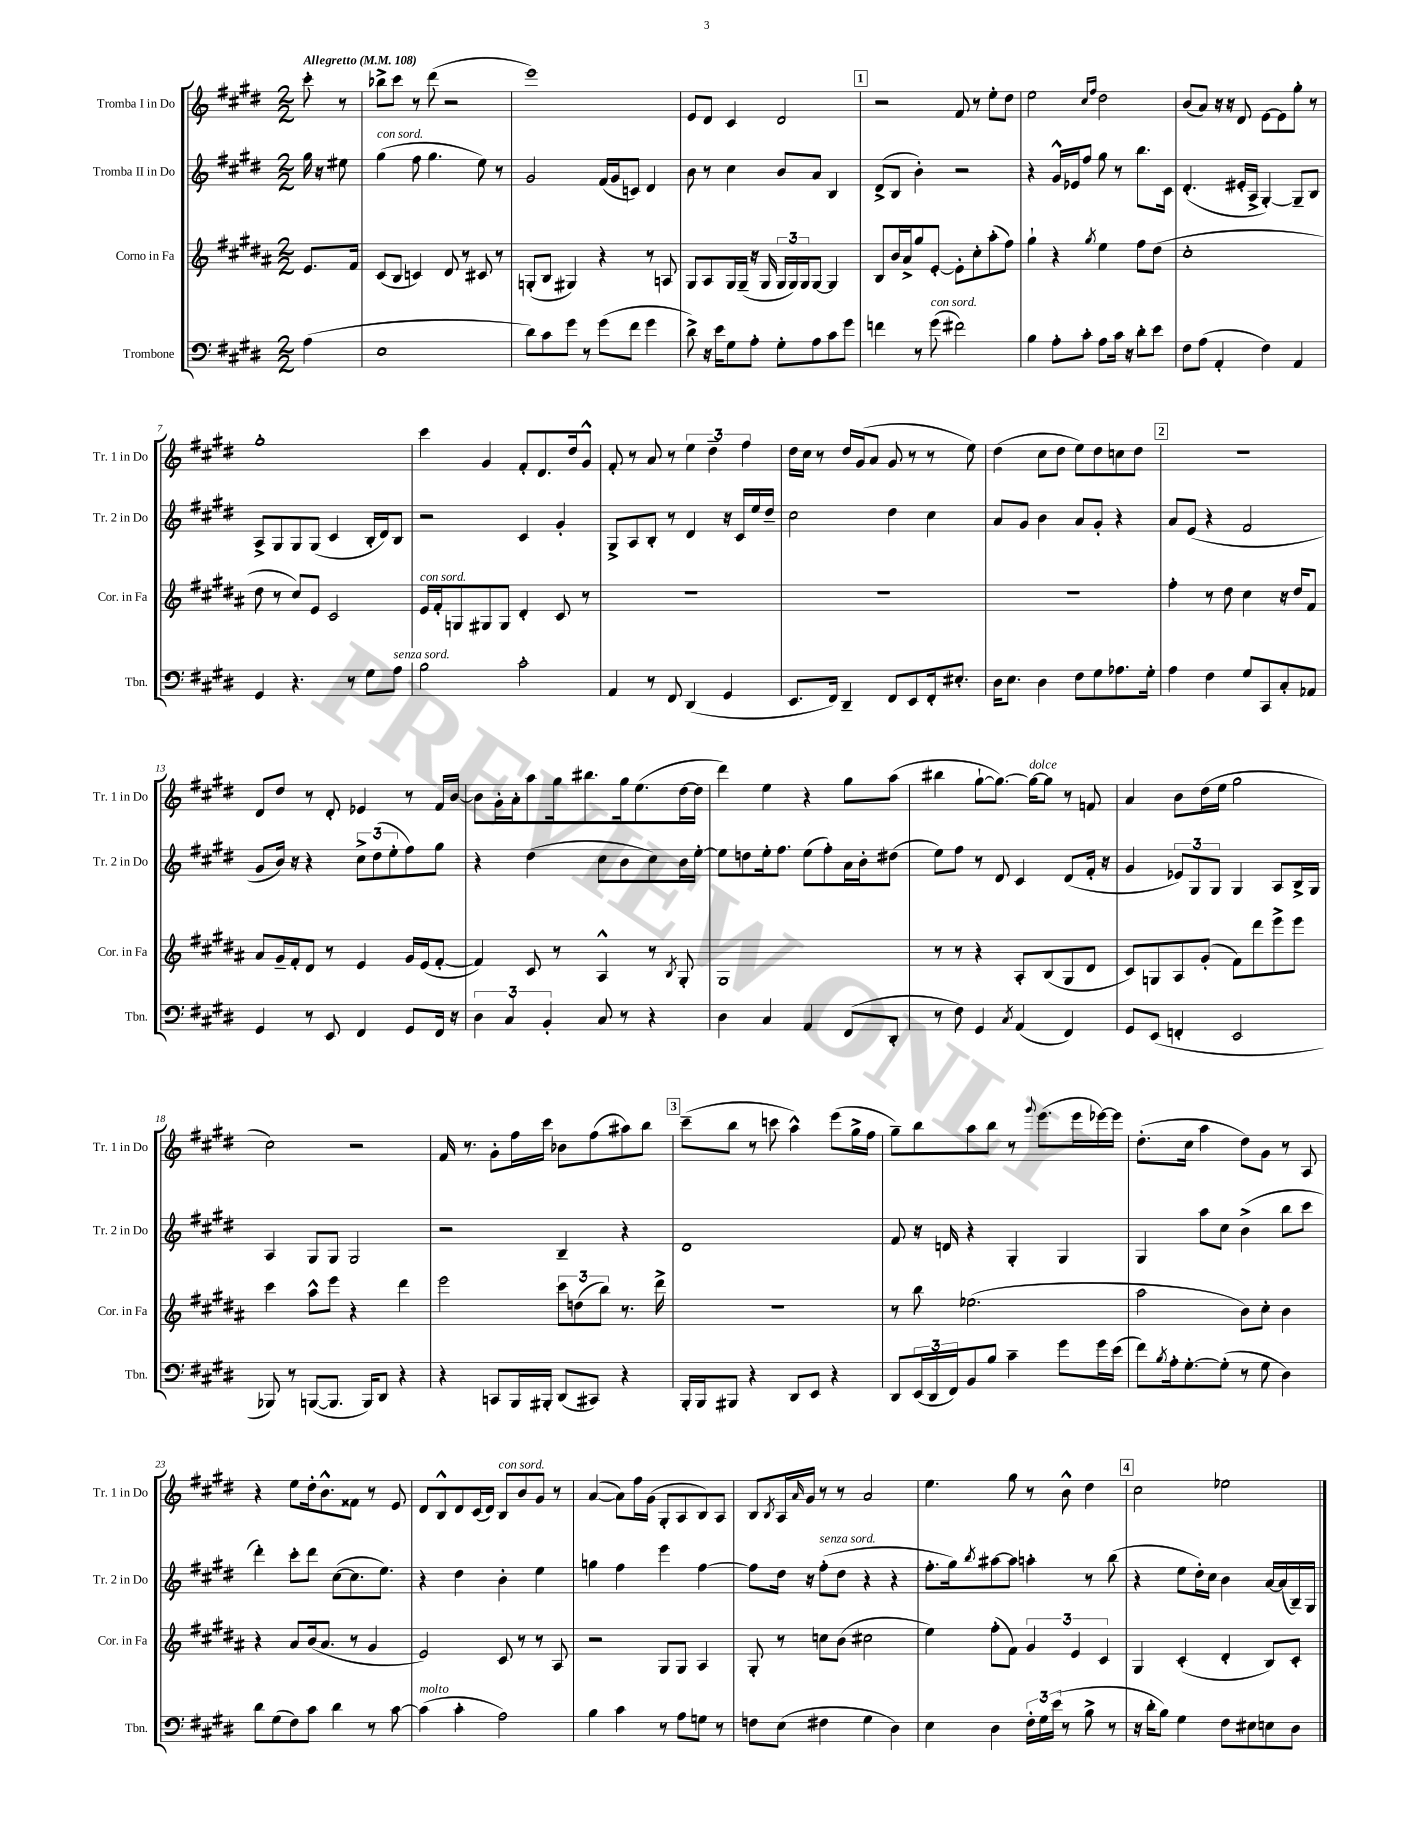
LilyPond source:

<<
\new StaffGroup <<
\new Staff = "s0" \with { instrumentName = "Tromba I in Do" shortInstrumentName = "Tr. 1 in Do" } {
    \clef treble \key e \major \numericTimeSignature \time 2/2 \partial 4 \tempo "Allegretto" 4 = 108
    cis'''8-. r8 |
    bes''8-> cis'''8 r8 dis'''8( r2 |
    e'''1) |
    e'8 dis'8 cis'4 dis'2 |
    \mark \markup { \box "1" } r2 fis'8 r8 e''8-. dis''8 |
    e''2 \grace { cis''16 fis''16 } dis''2 |
    b'8( a'8) r16 r16 dis'8 e'8~ e'8 gis''8-. r8 |
    gis''1-. |
    cis'''4 gis'4 fis'8-. dis'8. dis''16 gis'8-^ |
    fis'8-. r8 a'8 r8 \tuplet 3/2 { e''4 dis''4-- fis''4 } |
    dis''16 cis''16 r8 dis''16 gis'16( a'8 gis'8 r8 r8 e''8) |
    dis''4( cis''8 dis''8 e''8) dis''8 c''8 dis''8 |
    \mark \markup { \box "2" } R1 |
    dis'8 dis''8 r8 dis'8-. ees'4 r8 fis'16 b'16~ |
    b'8 gis'16-. a'16-. a''8 gis''16 bis''8. gis''16 e''8.( dis''16~ dis''16 |
    dis'''4) e''4 r4 gis''8 a''8( |
    bis''4 gis''8~-! gis''8.~) gis''16~^\markup { \italic "dolce" } gis''8 r8 f'8 |
    a'4 b'8 dis''16( e''16 gis''2 |
    cis''2) r2 |
    fis'16 r8. gis'8-. fis''16 cis'''16 bes'8 fis''8( ais''8) b''8 |
    \mark \markup { \box "3" } cis'''8--( b''8 r8 c'''8 a''4-^) e'''8( gis''16-> fis''16 |
    gis''8--) b''8 a''8 b''8 r8 \appoggiatura { gis'''8 } e'''8.( e'''16 ees'''16~) ees'''16 |
    dis''8.-.( cis''16 a''4 dis''8) gis'8 r8 a8 |
    r4 e''8 dis''16-. b'8.-^ fisis'8 r8 e'8 |
    dis'8 b8-^ dis'8 cis'16( dis'16) b8^\markup { \italic "con sord." } b'8 gis'8 r8 |
    a'4~( a'8) fis''16 gis'16( gis8-. a8 b8) a8 |
    b8 \acciaccatura { b8 } a16 \grace { a'16 } gis'16 r8 r8 a'2 |
    e''4. gis''8 r8 b'8-^ dis''4 |
    \mark \markup { \box "4" } cis''2 ees''2 \bar "|." |
}
\new Staff = "s1" \with { instrumentName = "Tromba II in Do" shortInstrumentName = "Tr. 2 in Do" } {
    \clef treble \key e \major \numericTimeSignature \time 2/2 \partial 4
    gis''16 r16 eis''8 |
    gis''4^\markup { \italic "con sord." }( fis''8 gis''4. e''8) r8 |
    gis'2 fis'16( gis'16 c'8) dis'4 |
    b'8 r8 cis''4 b'8 a'8 b4 |
    \mark \markup { \box "1" } dis'8->( b8 b'4-.) r2 |
    r4 gis'16-^ ees'16 fis''8 gis''8 r8 b''8. cis'16 |
    dis'4.-.( eis'16-. a16-> gis4~-.) gis8-- b8 |
    a8-> gis8 gis8 gis8( cis'4 b16-. dis'16) b8 |
    r2 cis'4 gis'4-. |
    gis8-> a8 b8-. r8 dis'4 r16 cis'16 e''16 dis''16-- |
    cis''2 dis''4 cis''4 |
    a'8 gis'8 b'4 a'8 gis'8-. r4 |
    \mark \markup { \box "2" } a'8 e'8( r4 fis'2 |
    gis'8 b'16) r16 r4 \tuplet 3/2 { cis''8-> dis''8( e''8-. } fis''8) gis''8 |
    r4 dis''4( cis''8 b'8 cis''8) b'16 e''16~-. |
    e''8 d''8 e''16-. fis''8. e''8( fis''8-.) a'16 b'16-. dis''8( |
    e''8) fis''8 r8 dis'8 cis'4 dis'8( fis'16-. r16 |
    gis'4 \tuplet 3/2 { ees'8) gis8 gis8 } gis4 a8 b16-> gis16 |
    a4 gis8 gis8 gis2 |
    r2 b4-- r4 |
    \mark \markup { \box "3" } dis'1 |
    fis'8 r16 d'16 r4 gis4-. gis4 |
    gis4 a''8 cis''8 b'4->( b''8 cis'''8 |
    dis'''4-.) cis'''8-. dis'''8 cis''8~( cis''8. e''8.) |
    r4 dis''4 b'4-. e''4 |
    g''4 fis''4 e'''4 fis''4~ |
    fis''8 dis''16 r16 fis''8-.^\markup { \italic "senza sord." }( dis''8 r4 r4 |
    fis''8.-. gis''16) \acciaccatura { b''8 } ais''8~ ais''8 a''4-. r8 b''8( |
    \mark \markup { \box "4" } r4 e''8 dis''16-.) cis''16 b'4 a'16~ a'16( b16--) gis16 \bar "|." |
}
\new Staff = "s2" \with { instrumentName = "Corno in Fa" shortInstrumentName = "Cor. in Fa" } {
    \clef treble \key b \major \numericTimeSignature \time 2/2 \partial 4
    e'8. fis'16 |
    cis'8( b8 c'4) dis'8 r8 cis'8 r8 |
    g8-.( b8 gis4) r4 r8 a8 |
    gis8 ais8 gis16 gis16--( r16 gis16 \tuplet 3/2 { gis16 gis16) gis16 } gis8~ gis4 |
    \mark \markup { \box "1" } b8 b'16 ais'16-> gis''8 e'8~-. e'8-. cis''8-. ais''8-.( fis''8) |
    gis''4-! r4 \acciaccatura { gis''8 } e''4 fis''8 dis''8( |
    cis''1-. |
    dis''8 r8 cis''8) e'8 cis'2 |
    e'16^\markup { \italic "con sord." } fis'16-. g8 gis8 gis8 dis'4-. cis'8 r8 |
    R1 |
    R1 |
    R1 |
    \mark \markup { \box "2" } fis''4-. r8 dis''8 cis''4 r16 dis''16 fis'8 |
    ais'8 gis'16-- fis'16-. dis'8 r8 e'4 gis'16 e'16( fis'8~-. |
    fis'4) cis'8 r8 ais4-^ r8 \acciaccatura { b8 } gis8-. |
    gis1 |
    r8 r8 r4 ais8-. b8( gis8 dis'8 |
    cis'8) g8 ais8 gis'8-.( fis'8) dis'''8 e'''8-> e'''8 |
    cis'''4 ais''8-^ e'''8 r4 dis'''4 |
    e'''2 \tuplet 3/2 { cis'''8 d''8( b''8) } r8. dis'''16-> |
    \mark \markup { \box "3" } r1 |
    r8 b''8 ees''2.( |
    ais''2 b'8) cis''8-. b'4 |
    r4 ais'8 b'16( ais'8. r8 gis'4 |
    e'2) cis'8 r8 r8 ais8 |
    r2 gis8 gis8 ais4 |
    gis8-. r8 c''8 b'8( cis''2 |
    e''4) fis''8-.( fis'8) \tuplet 3/2 { gis'4 e'4 cis'4 } |
    \mark \markup { \box "4" } gis4 cis'4-.( dis'4-. b8) cis'8-. \bar "|." |
}
\new Staff = "s3" \with { instrumentName = "Trombone" shortInstrumentName = "Tbn." } {
    \clef bass \key e \major \numericTimeSignature \time 2/2 \partial 4
    a4( |
    e1 |
    dis'8) cis'8 gis'8 r8 gis'8( fis'8 gis'4 |
    dis'8->) r16 e'16 gis8 a8-. gis8-. a8 cis'8 gis'8 |
    \mark \markup { \box "1" } f'4 r8 gis'8^\markup { \italic "con sord." }( fis'2) |
    b4 a8-. cis'8-. a8 cis'16 r16 dis'8-. e'8 |
    fis8 a8( a,4-. fis4) a,4 |
    gis,4 r4. r8 gis8 a8^\markup { \italic "senza sord." } |
    b2 cis'2-. |
    a,4 r8 fis,8 dis,4( gis,4 |
    e,8. fis,16) dis,4-- fis,8 e,8 fis,16-. eis8.-. |
    dis16 e8. dis4 fis8 gis8 aes8. gis16-. |
    \mark \markup { \box "2" } a4 fis4 gis8 cis,8 cis8-. aes,8 |
    gis,4 r8 e,8 fis,4 gis,8 fis,16 r16 |
    \tuplet 3/2 { dis4 cis4 b,4-. } cis8 r8 r4 |
    dis4 cis4 a,4 fis,8( dis,8-. |
    r8 fis8) gis,4 \acciaccatura { cis8 } a,4( fis,4) |
    gis,8 e,8( f,4-. e,2 |
    bes,,8) r8 b,,8~( b,,8. b,,16) dis,8 r4 |
    r4 c,8 b,,16 bis,,16-. dis,8( cis,8) r4 |
    \mark \markup { \box "3" } b,,16-. b,,16 bis,,8 r4 dis,8 e,8 r4 |
    dis,8 \tuplet 3/2 { e,16( dis,16 fis,16) } b,8 b8 cis'4-- gis'8 gis'16 e'16( |
    fis'8) \acciaccatura { b8 } a16-. gis8.~-. gis8-.( r8 gis8 dis4) |
    dis'8 gis8( fis8) cis'8 dis'4 r8 cis'8~ |
    cis'4^\markup { \italic "molto" }( cis'4-. a2) |
    b4 cis'4 r8 a8 g8 r8 |
    f8 e8( fis4 gis4 dis4) |
    e4 dis4 \tuplet 3/2 { fis16-. gis16 e'16( } r8 b8-> r8 |
    \mark \markup { \box "4" } r16 dis'16-. b8) gis4 fis8 eis8 e8 dis8 \bar "|." |
}
>>
>>
